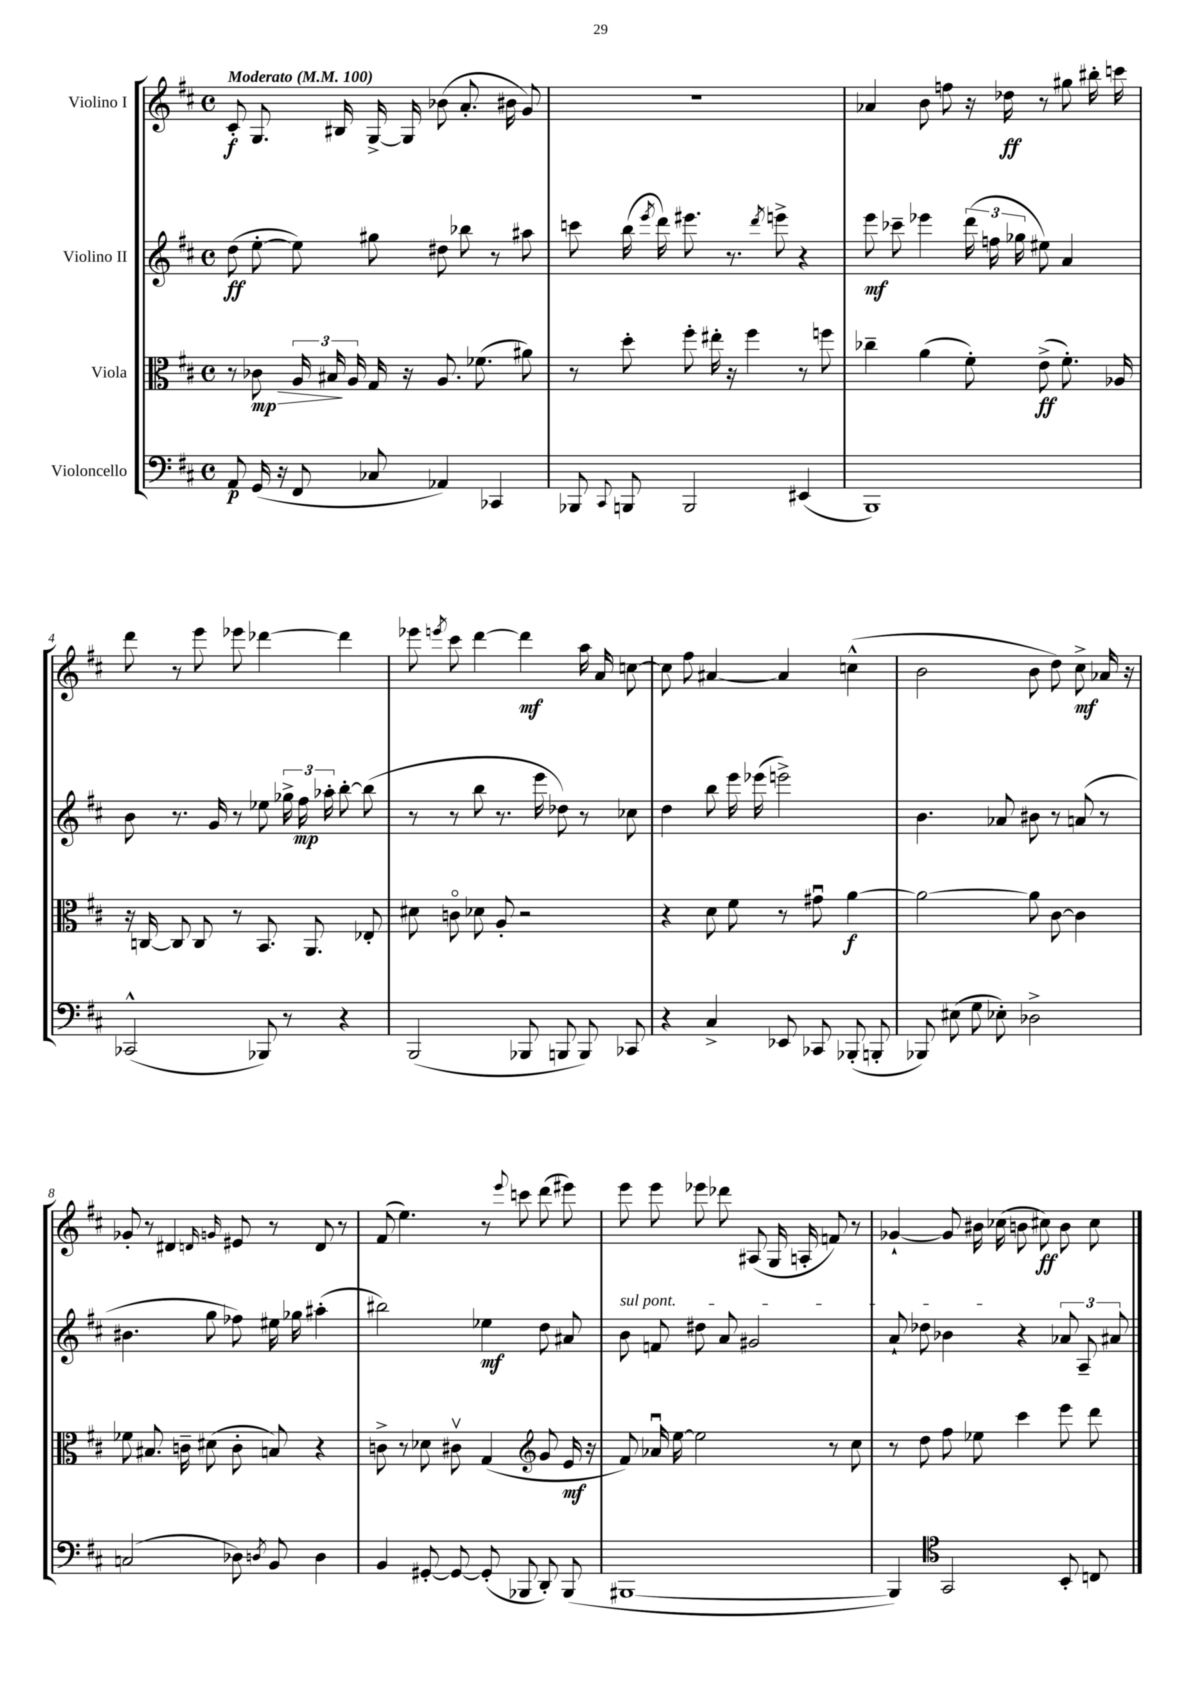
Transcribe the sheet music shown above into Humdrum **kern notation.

**kern	**kern	**kern	**kern
*staff4	*staff3	*staff2	*staff1
*clefF4	*clefC3	*clefG2	*clefG2
*k[f#c#]	*k[f#c#]	*k[f#c#]	*k[f#c#]
*M4/4	*M4/4	*M4/4	*M4/4
*met(c)	*met(c)	*met(c)	*met(c)
*MM100	*MM100	*MM100	*MM100
8AA	8r	(8dd	8c#'
(16GG	8c-	[8ee'	8.G
16r	.	.	.
8FF#	24A	8ee])	.
.	24B#	.	.
.	.	.	16B#
.	24A	.	.
8C-	16G	8gg#	[16G^
.	16r	.	16G]
4AA-)	8.A	8dd#	(8b-
.	.	8bb-	8.a'
.	(8.f-	.	.
4CC-	.	8r	.
.	.	.	16b#
.	8a#)	8aa#	8g)
=	=	=	=
8BBB-	8r	8ccc	1r
8qqCC#	.	.	.
8BBB	8dd'	(16bb	.
.	.	8qeee	.
.	.	16ddd)	.
2BBB	8ff#'	8.eee#	.
.	16ee#'	.	.
.	16r	8.r	.
.	4ff#	.	.
.	.	8qddd	.
.	.	8eee^	.
(4EE#	8r	4r	.
.	8ff	.	.
=	=	=	=
1BBB)	4cc-~	8eee	4a-
.	.	8ccc-~	.
.	(4a	4eee-	8b
.	.	.	8ff
.	8f#')	(24ddd	16r
.	.	24ff	.
.	.	.	16dd-
.	.	24gg-	.
.	(8e^	8ee#)	8r
.	8.f#')	4a	8gg#
.	.	.	16bb#'
.	16A-	.	16ccc
=	=	=	=
(2CC-^^	16r	8b	8ddd
.	[16C	.	.
.	8C]	8.r	8r
.	8C	.	8eee
.	.	16g	.
.	8r	8r	8eee-
8BBB-)	8.BB	8ee-	[4ddd-
8r	.	24gg-^	.
.	.	24ff#	.
.	8.AA	.	.
.	.	24aa-'	.
4r	.	[8bb'	4ddd-]
.	8E-'	(8bb]	.
=	=	=	=
(2BBB	8d#	8r	8eee-
.	.	.	8qeee
.	8co	8r	8ccc#
.	8d-	8bb	[4ddd
.	8A'	8.r	.
8BBB-	2r	.	4ddd]
.	.	16eee	.
8BBB	.	8dd-)	.
8BBB)	.	8r	16aa
.	.	.	16a
8CC-	.	8cc-	[8cc
=	=	=	=
4r	4r	4dd	8cc]
.	.	.	8ff#
4C#^	8d	8bb	[4a#
.	8f#	16eee	.
.	.	(16eee-	.
8EE-	8r	2eee^)	4a#]
8CC-	8g#u	.	.
(8BBB-'	[4a	.	(4cc^^
8BBB'	.	.	.
=	=	=	=
8BBB-)	2a_	4.b	2b
(8E#	.	.	.
8G	.	.	.
8E-')	.	8a-	.
2D-^	8a]	8b#	8b
.	[8c#	8r	8dd)
.	4c#]	(8a	8cc#^
.	.	8r	16a-
.	.	.	16r
=	=	=	=
(2C	8f-	4.b#	8g-'
.	8.B#	.	8r
.	.	.	4d#
.	16c~	.	.
.	(8d#	8gg	.
.	.	.	16qqd
.	.	.	16qqg
8D-)	8c'	8ff-)	8e#
8qD	.	.	.
8BB	8B)	16ee#	8r
.	.	16gg-	.
4D	4r	(4aa#'	8d
.	.	.	8r
=	=	=	=
4BB	8c^	2bb#)	(8f#
.	8r	.	4.ee)
[8GG#'	8d-	.	.
8GG#_	8c#v	.	.
(8GG#']	(4G	4ee-	8r
.	.	.	8qqeee
8BBB-	.	.	8ccc
*	*clefG2	*	*
8DD')	8g	8dd	(8ddd
(8BBB-	16e	8a#	8eee#)
.	16r	.	.
=	=	=	=
[1BBB#	8f#)	8b	8eee
.	16a-u	8f	8eee
.	[16ee	.	.
.	2ee]	8dd#	8eee-
.	.	8a	8ddd-
.	.	2g#	(8A#
.	.	.	16G
.	.	.	16A'
.	8r	.	8f)
.	8cc#	.	8r
=	=	=	=
4BBB#])	8r	8a`	[4g-`
.	8dd	8dd-	.
*clefC4	*	*	*
2GG	8ff#	4b-	8g-]
.	8ee-	.	16b#
.	.	.	(16cc-
.	4ccc#	4r	8b
.	.	.	8cc#)
8BB'	8eee	12a-	8b
.	.	12A~	.
8C	8ddd	.	8cc#
.	.	12a#	.
==	==	==	==
*-	*-	*-	*-
